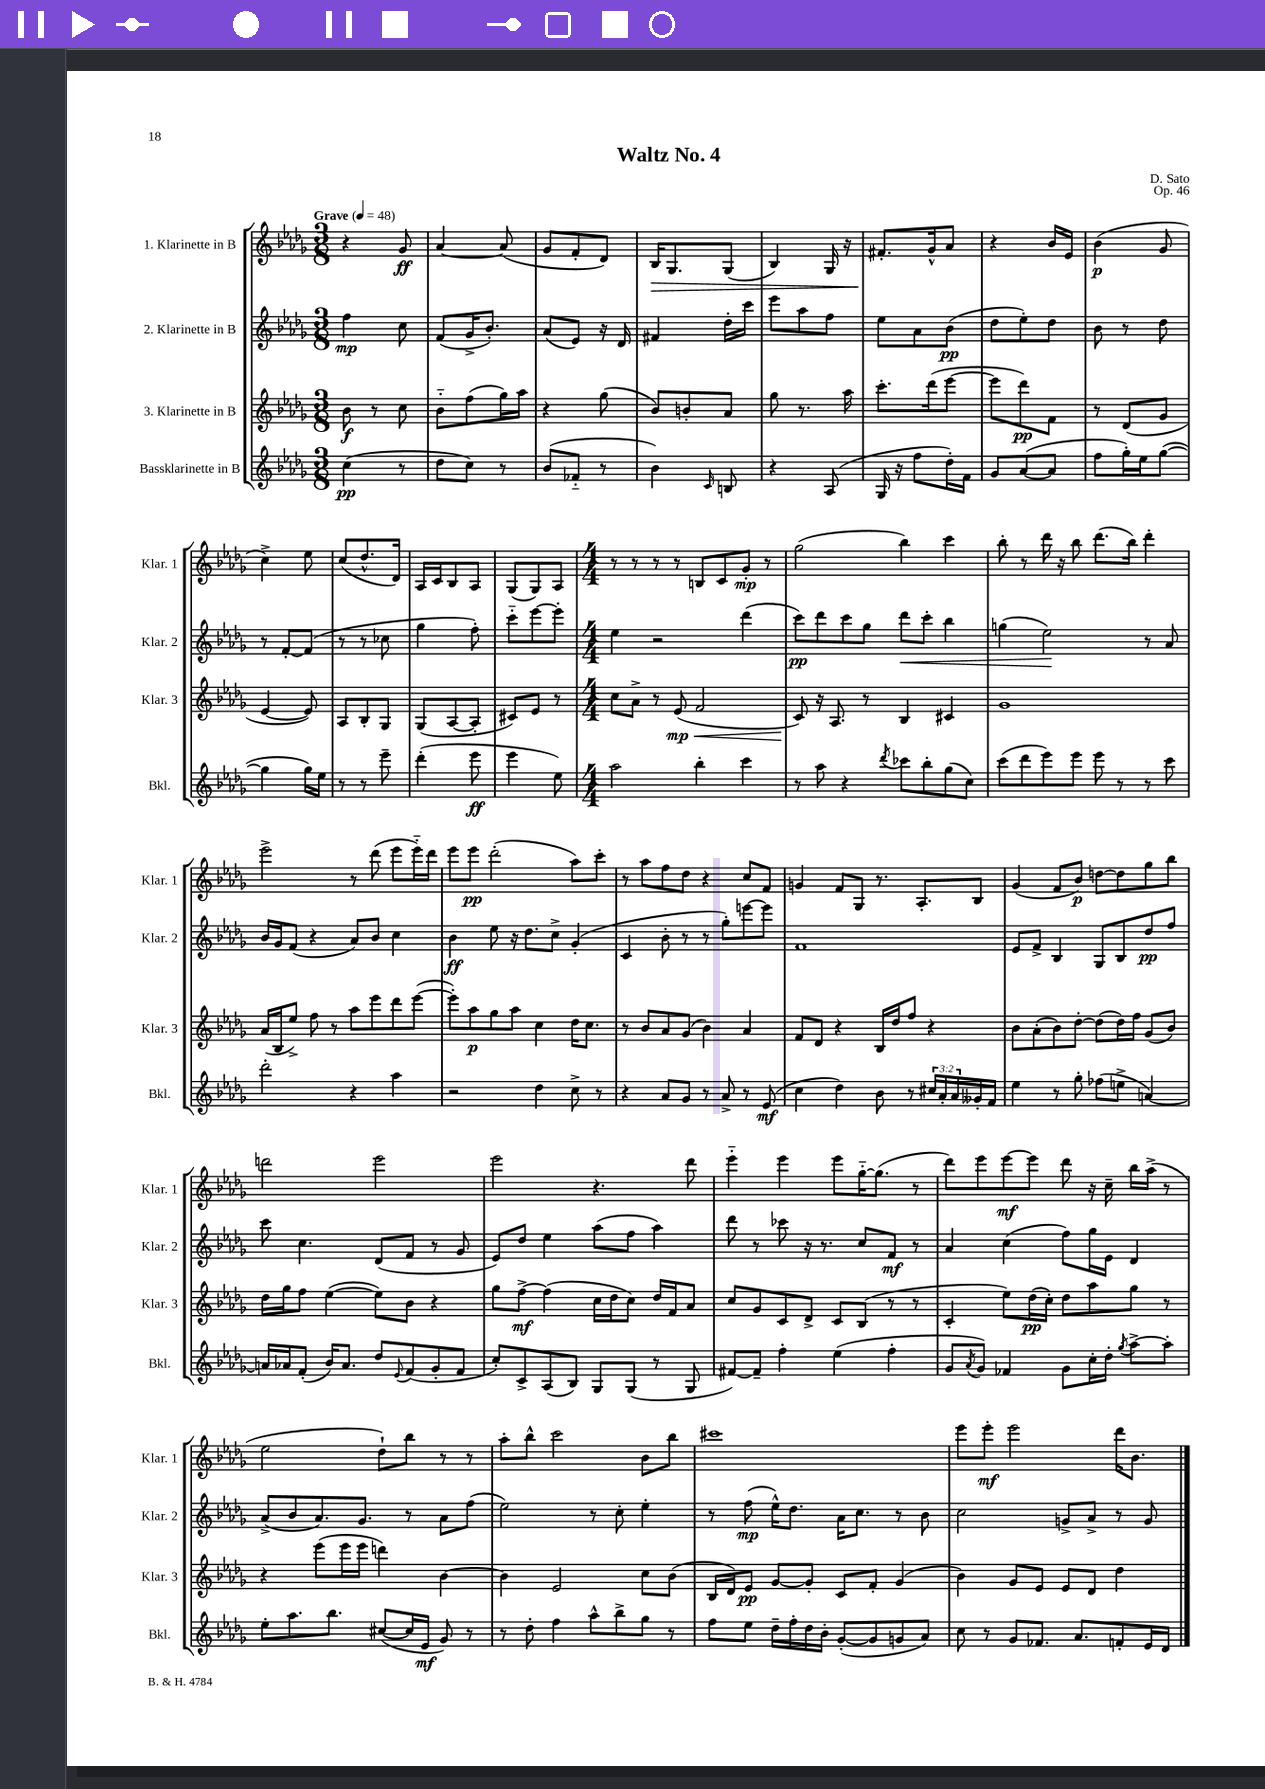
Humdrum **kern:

**kern	**dynam	**kern	**dynam	**kern	**dynam	**kern	**dynam
*part4	*part4	*part3	*part3	*part2	*part2	*part1	*part1
*staff4	*staff4	*staff3	*staff3	*staff2	*staff2	*staff1	*staff1
*I"Bassklarinette in B	*	*I"3. Klarinette in B	*	*I"2. Klarinette in B	*	*I"1. Klarinette in B	*
*I'Bkl.	*	*I'Klar. 3	*	*I'Klar. 2	*	*I'Klar. 1	*
*clefG2	*	*clefG2	*	*clefG2	*	*clefG2	*
*k[b-e-a-d-g-]	*	*k[b-e-a-d-g-]	*	*k[b-e-a-d-g-]	*	*k[b-e-a-d-g-]	*
*M3/8	*	*M3/8	*	*M3/8	*	*M3/8	*
*MM48	*	*MM48	*	*MM48	*	*MM48	*
=1	=1	=1	=1	=1	=1	=1	=1
!	!	!	!	!	!	!LO:TX:a:B:t=Grave	!
(4cc\	pp	8b-\	f	4ff\	mp	4r	.
.	.	8r	.	.	.	.	.
8r	.	8cc\	.	8cc\	.	8g-/	ff
=2	=2	=2	=2	=2	=2	=2	=2
8dd-\L	.	8b-\L	.	(8f/L	.	[4a-/	.
8cc\J)	.	(8ff\	.	16g-^/K	.	.	.
.	.	.	.	8.b-'/J)	.	.	.
8r	.	16gg-\L)	.	.	.	(8a-/]	.
.	.	16aa-\JJ	.	.	.	.	.
=3	=3	=3	=3	=3	=3	=3	=3
(8b-/L	.	4r	.	(8a-/L	.	8g-/L	.
8f-X/J	.	.	.	8e-/J)	.	8f'/	.
8r	.	(8gg-\	.	16r	.	8d-/J)	.
.	.	.	.	16d-/	.	.	.
=4	=4	=4	=4	=4	=4	=4	=4
!	!	!	!	!	!	!	!LO:HP:b
4b-\)	.	8b-/L)	.	4f#X/	.	16B-/KL	>
.	.	.	.	.	.	8.G-/	.
.	.	8bn'/	.	.	.	.	.
16qqc/	.	.	.	.	.	.	.
8Bn/	.	8a-/J	.	16dd-'\LL	.	(8G-/J	.
.	.	.	.	16ccc\JJ	.	.	.
=5	=5	=5	=5	=5	=5	=5	=5
4r	.	8gg-\	.	8eee-\L	.	4B-/)	.
.	.	8.r	.	8aa-\	.	.	.
(8A-/	.	.	.	8ff\J	.	16G-/	.
.	.	16aa-\	.	.	.	16r	.
=6	=6	=6	=6	=6	=6	=6	=6
16G-/	.	8.ccc'\L	.	8ee-\L	.	8.f#X'/L	.
16r	.	.	.	.	.	.	.
8ff\L	.	.	.	8a-\	.	.	.
.	.	(16ddd-\k	.	.	.	16g-^^/k	]
16dd-'\L)	.	[8eee-\J	.	(8b-\J	pp	8a-/J	.
16f\JJ	.	.	.	.	.	.	.
=7	=7	=7	=7	=7	=7	=7	=7
8g-/L	.	8eee-\L]	.	8dd-\L	.	4r	.
([8a-/	.	8ddd-\)	pp	8ee-'\)	.	.	.
8a-/J]	.	8f\J	.	8dd-\J	.	16b-/LL	.
.	.	.	.	.	.	16e-/JJ	.
=8	=8	=8	=8	=8	=8	=8	=8
8ff\L	.	8r	.	8b-\	.	(4b-\	p
16gg-'\L)	.	(8d-/L	.	8r	.	.	.
16ee-\J	.	.	.	.	.	.	.
([8gg-\J	.	8g-/J	.	8dd-\	.	8g-/	.
!!LO:LB:g=z
=9	=9	=9	=9	=9	=9	=9	=9
4gg-\]	.	[4e-/	.	8r	.	4cc^\)	.
.	.	.	.	[8f'/L	.	.	.
16gg-\LL)	.	8e-/])	.	(8f/J]	.	8ee-\	.
16ee-\JJ	.	.	.	.	.	.	.
=10	=10	=10	=10	=10	=10	=10	=10
8r	.	8A-/L	.	8r	.	(8cc/L	.
8r	.	8B-'/	.	8r	.	8.dd-^^/	.
8eee-~\	.	8G-/J	.	8cc-X\	.	.	.
.	.	.	.	.	.	16d-/Jk)	.
=11	=11	=11	=11	=11	=11	=11	=11
(4ddd-'\	.	(8G-/L	.	4gg-\	.	16A-/LL	.
.	.	.	.	.	.	16c/J	.
.	.	[8A-/	.	.	.	8B-/	.
8eee-\	ff	8A-'/J]	.	8ff'\)	.	8A-/J	.
=12	=12	=12	=12	=12	=12	=12	=12
4eee-\	.	8c#X/L)	.	8ccc\L	.	(8G-/L	.
.	.	8e-/J	.	[8eee-\	.	8G-/)	.
8ee-\)	.	8r	.	8eee-'\J]	.	8A-/J	.
=13	=13	=13	=13	=13	=13	=13	=13
*M4/4	*	*M4/4	*	*M4/4	*	*M4/4	*
2aa-\	.	8cc\L	.	4ee-\	.	8r	.
.	.	8a-^\J	.	.	.	8r	.
.	.	8r	.	2r	.	8r	.
!	!	!	!LO:HP:b	!	!	!	!
.	.	(8e-/	< mp	.	.	8r	.
4bb-'\	.	2f/	.	.	.	8Bn/L	.
.	.	.	.	.	.	8c/	.
4ccc\	.	.	.	(4ddd-\	.	8g-'/J	mp
.	.	.	.	.	.	8r	.
=14	=14	=14	=14	=14	=14	=14	=14
8r	.	8c/)	.	8ccc\L)	pp	(2gg-\	.
8aa-\	.	16r	[	8ddd-\	.	.	.
.	.	8.A-/	.	.	.	.	.
4r	.	.	.	8ccc\	.	.	.
.	.	8r	.	8gg-\J	.	.	.
8qddd-/	.	.	.	.	.	.	.
!	!	!	!	!	!LO:HP:b	!	!
8ccc-X\L	.	4B-/	.	8ddd-\L	<	4bb-\)	.
8bb-'\	.	.	.	8ccc'\J	.	.	.
(8gg-\	.	4c#X/	.	4bb-\	.	4ccc\	.
8cc\J)	.	.	.	.	.	.	.
=15	=15	=15	=15	=15	=15	=15	=15
(8ccc\L	.	1g-	.	(4ggn\	.	8bb-'\	.
8ddd-\	.	.	.	.	.	8r	.
8eee-\)	.	.	.	2ee-\)	.	16ddd-\	.
.	.	.	.	.	.	16r	.
8eee-\J	.	.	.	.	.	8bb-\	.
8eee-\	.	.	.	.	.	(8.ddd-\L	.
8r	.	.	.	.	.	.	.
.	.	.	.	.	.	16bb-\Jk)	.
8r	.	.	.	8r	[	4ddd-'\	.
8ccc\	.	.	.	8a-/	.	.	.
!!LO:LB:g=z
=16	=16	=16	=16	=16	=16	=16	=16
2ddd-'\	.	(16a-/LL	.	16b-/LL	.	2eee-^\	.
.	.	16B-/J	.	16g-/J	.	.	.
.	.	8ee-^/J)	.	(8f/J	.	.	.
.	.	8ff\	.	4r	.	.	.
.	.	8r	.	.	.	.	.
4r	.	8aa-\L	.	8a-/L)	.	8r	.
.	.	8eee-\	.	8b-/J	.	(8ddd-\	.
4aa-\	.	8ddd-\	.	4cc\	.	8eee-\L	.
.	.	([8eee-\J	.	.	.	16eee-\L)	.
.	.	.	.	.	.	16ddd-\JJ	.
=17	=17	=17	=17	=17	=17	=17	=17
2r	.	8eee-'\L])	.	4b-\	ff	8eee-\L	.
.	.	8aa-\	p	.	.	8eee-\J	pp
.	.	8gg-\	.	8ee-\	.	(2ddd-'\	.
.	.	8aa-\J	.	16r	.	.	.
.	.	.	.	8.dd-\L	.	.	.
4dd-\	.	4cc\	.	.	.	.	.
.	.	.	.	8cc^\J	.	.	.
8cc^\	.	16dd-\KL	.	(4g-'/	.	8aa-\L)	.
.	.	8.cc\J	.	.	.	.	.
8r	.	.	.	.	.	8ccc'\J	.
=18	=18	=18	=18	=18	=18	=18	=18
4r	.	8r	.	4c/	.	8r	.
.	.	8b-/L	.	.	.	8aa-\L	.
8a-/L	.	8a-/	.	8b-'\	.	8ff\	.
8g-/J	.	(8g-/J	.	8r	.	8dd-\J	.
8r	.	4b-\)	.	8r	.	4r	.
8a-^/	.	.	.	8gg-'\L)	.	.	.
8r	.	4a-/	.	[8eeen\	.	8cc/L	.
(8e-/	mf	.	.	8eee\J]	.	8f/J	.
=19	=19	=19	=19	=19	=19	=19	=19
4cc\	.	8f/L	.	1f	.	4gn/	.
.	.	8d-/J	.	.	.	.	.
4dd-\)	.	4r	.	.	.	8f/L	.
.	.	.	.	.	.	8G-/J	.
8b-\	.	16B-/LL	.	.	.	8.r	.
.	.	16dd-/J	.	.	.	.	.
8r	.	8ff/J	.	.	.	.	.
.	.	.	.	.	.	8.A-'/L	.
24cc#X/LL	.	4r	.	.	.	.	.
24a-'/	.	.	.	.	.	.	.
24a-/	.	.	.	.	.	.	.
16g--X'/	.	.	.	.	.	8B-/J	.
16f/JJ	.	.	.	.	.	.	.
=20	=20	=20	=20	=20	=20	=20	=20
4ee-\	.	8b-\L	.	8e-/L	.	(4g-/	.
.	.	(8a-'\	.	8f^/J	.	.	.
8r	.	8b-\)	.	4B-/	.	8f/L	.
8gg-'\	.	[8dd-'\J	.	.	.	8b-/J)	p
(8ff-X\L	.	(8dd-\L]	.	8G-/L	.	[8ddn\L	.
8een^\J	.	16dd-\L)	.	8B-/	.	8dd\]	.
.	.	16ff\JJ	.	.	.	.	.
[4an/)	.	(8g-/L	.	8dd-/	pp	8gg-\	.
.	.	8b-/J)	.	8ff/J	.	8bb-\J	.
!!LO:LB:g=z
=21	=21	=21	=21	=21	=21	=21	=21
16an/LL]	.	16dd-\LL	.	8ccc\	.	2dddn\	.
16a-X/J	.	16gg-\J	.	.	.	.	.
(8f'/J	.	8ff\J	.	4.cc\	.	.	.
16b-/KL)	.	([4ee-\	.	.	.	.	.
8.a-/J	.	.	.	.	.	.	.
8dd-/L	.	8ee-\L])	.	(8d-/L	.	2eee-\	.
8qqe-/	.	.	.	.	.	.	.
(8f/	.	8b-\J	.	8f/J	.	.	.
8g-'/	.	4r	.	8r	.	.	.
8f/J	.	.	.	8g-/	.	.	.
=22	=22	=22	=22	=22	=22	=22	=22
8cc'/L)	.	8gg-\L	.	8e-/L)	.	2eee-\	.
8c^/	.	[8ff^\J	mf	8dd-/J	.	.	.
(8A-/	.	(4ff\]	.	4ee-\	.	.	.
8B-/J)	.	.	.	.	.	.	.
8G-/L	.	16cc\LL	.	(8aa-\L	.	4.r	.
.	.	16dd-\J	.	.	.	.	.
(8G-/J	.	8cc\J)	.	8ff\J	.	.	.
8r	.	16dd-/LL	.	4aa-\)	.	.	.
.	.	16f/J	.	.	.	.	.
8G-/	.	8a-/J	.	.	.	8ddd-\	.
=23	=23	=23	=23	=23	=23	=23	=23
[8f#X/L)	.	8cc/L	.	8ddd-\	.	4eee-\	.
8f#~/J]	.	8g-/	.	8r	.	.	.
4ff'\	.	8c/	.	8ccc-X\	.	4eee-\	.
.	.	8d-^/J	.	16r	.	.	.
.	.	.	.	8.r	.	.	.
(4ee-\	.	8c/L	.	.	.	8eee-\L	.
.	.	(8B-/J	.	8cc/L	.	[16gg-\K	.
.	.	.	.	.	.	(8.gg-\J]	.
4ff'\	.	8r	.	8f/J	mf	.	.
.	.	8r	.	8r	.	8r	.
=24	=24	=24	=24	=24	=24	=24	=24
8g-/L	.	4c'/	.	4a-/	.	8ddd-\L)	.
8qa-/	.	.	.	.	.	.	.
8g-/J)	.	.	.	.	.	8eee-\	.
4f-X/	.	8ee-\L)	.	(4cc\	.	[8eee-\	mf
.	.	(16dd-\L	pp	.	.	8eee-\J]	.
.	.	16cc'\JJ)	.	.	.	.	.
8g-\L	.	8dd-\L	.	8ff\L)	.	8ddd-\	.
16cc'\L	.	8aa-\	.	16gg-\L	.	16r	.
16dd-'\JJ	.	.	.	16e-\JJ	.	16cc~\	.
8qgg-/	.	.	.	.	.	.	.
[8aa-^\L	.	8gg-\J	.	4d-/	.	16bb-\LL	.
.	.	.	.	.	.	(16aa-^\JJ	.
8aa-'\J]	.	8r	.	.	.	8r	.
!!LO:LB:g=z
=25	=25	=25	=25	=25	=25	=25	=25
8ee-'\L	.	4r	.	(8a-^/L	.	2ee-\	.
8.aa-\	.	.	.	8b-/	.	.	.
.	.	(8eee-\L	.	8.a-/)	.	.	.
8.bb-\J	.	.	.	.	.	.	.
.	.	16eee-\L	.	.	.	.	.
.	.	16eee-\JJ	.	8.g-/J	.	.	.
([8cc#X/L	.	4dddn\)	.	.	.	8dd-`\L)	.
16cc#/L]	.	.	.	8r	.	8bb-\J	.
16e-/JJ	mf	.	.	.	.	.	.
8g-/)	.	[4b-\	.	8a-\L	.	8r	.
8r	.	.	.	(8ff\J	.	8r	.
=26	=26	=26	=26	=26	=26	=26	=26
8r	.	4b-\]	.	2ee-\)	.	8aa-'\L	.
8dd-'\	.	.	.	.	.	8bb-^^\J	.
4ff\	.	2e-/	.	.	.	2ccc\	.
8aa-^^\L	.	.	.	8r	.	.	.
8bb-^\	.	.	.	8cc'\	.	.	.
8gg-\J	.	8cc\L	.	4ee-'\	.	8b-\L	.
8r	.	(8b-\J	.	.	.	8bb-\J	.
=27	=27	=27	=27	=27	=27	=27	=27
8ff\L	.	16B-/LL	.	8r	.	1ccc#X	.
.	.	16d-/J)	.	.	.	.	.
8ee-\J	.	8e-/J	pp	(8ff\	mp	.	.
16dd-~\LL	.	[8g-/L	.	16ee-^^\KL)	.	.	.
16ff'\	.	.	.	8.dd-\J	.	.	.
16dd-\	.	8g-'/J]	.	.	.	.	.
16b-'\JJ	.	.	.	.	.	.	.
([8g-'/L	.	8c/L	.	16a-\KL	.	.	.
.	.	.	.	8.cc\J	.	.	.
8g-/]	.	8f'/J	.	.	.	.	.
8gn/	.	(4g-/	.	8r	.	.	.
8a-/J)	.	.	.	8b-\	.	.	.
=28	=28	=28	=28	=28	=28	=28	=28
8cc\	.	4b-\)	.	2cc\	.	8eee-\L	.
8r	.	.	.	.	.	8eee-'\J	mf
8g-/L	.	8g-/L	.	.	.	2eee-\	.
8.f-X/J	.	8e-/J	.	.	.	.	.
.	.	8e-/L	.	8gn^/L	.	.	.
8.a-/L	.	.	.	.	.	.	.
.	.	8d-/J	.	8a-^/J	.	.	.
8fn'/	.	4dd-\	.	8r	.	16ddd-\KL	.
.	.	.	.	.	.	8.b-\J	.
16e-/L	.	.	.	8g/	.	.	.
16d-/JJ	.	.	.	.	.	.	.
==	==	==	==	==	==	==	==
*-	*-	*-	*-	*-	*-	*-	*-
